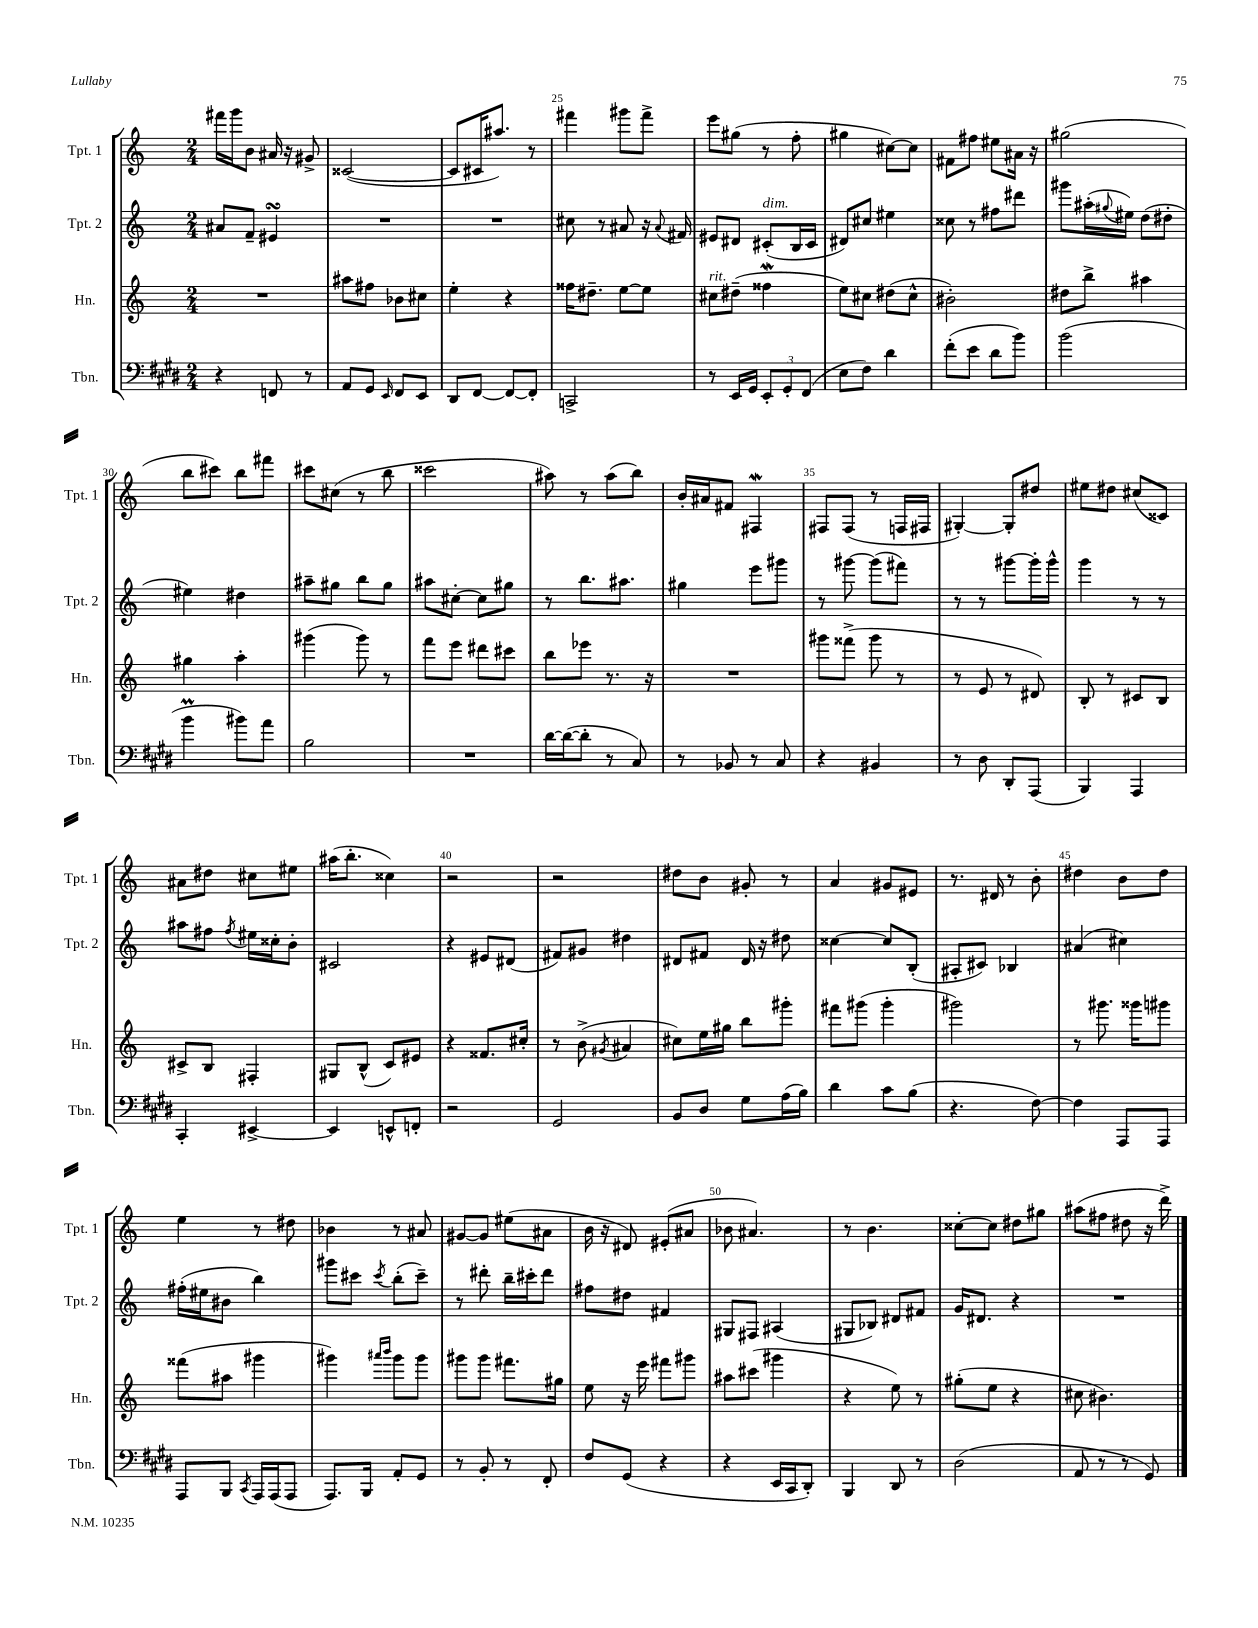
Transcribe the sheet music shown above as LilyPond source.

<<
\new StaffGroup <<
\new Staff = "s0" \with { instrumentName = "Tpt. 1" shortInstrumentName = "Tpt. 1" } {
    \clef treble \key c \major \numericTimeSignature \time 2/4
    fis'''16 g'''16 b'8 ais'16 r16 gis'8-> |
    cisis'2~( |
    cisis'8 cis'16 ais''8.) r8 |
    fis'''4 gis'''8 fis'''8-> |
    e'''8 gis''8( r8 f''8-. |
    gis''4 cis''8~) cis''8 |
    fis'8 fis''8 eis''8 ais'16 r16 |
    gis''2( |
    b''8 cis'''8) b''8 fis'''8 |
    cis'''8 cis''8( r8 b''8 |
    cisis'''2 |
    ais''8) r8 ais''8( b''8) |
    b'16-. ais'16 fis'8 fis4\mordent |
    fis8 fis8( r8 f16 fis16 |
    gis4~-.) gis8-. dis''8 |
    eis''8 dis''8 cis''8( cisis'8) |
    ais'8 dis''8 cis''8 eis''8 |
    ais''16( b''8.-. cisis''4) |
    r2 |
    r2 |
    dis''8 b'8 gis'8-. r8 |
    a'4 gis'8 eis'8 |
    r8. dis'16 r8 b'8-. |
    dis''4 b'8 dis''8 |
    e''4 r8 dis''8 |
    bes'4 r8 ais'8 |
    gis'8~ gis'8 eis''8( ais'8 |
    b'16 r16 dis'8) eis'8-.( ais'8 |
    bes'8 ais'4.) |
    r8 b'4. |
    cisis''8~-. cisis''8 dis''8 gis''8 |
    ais''8( fis''8 dis''8 r16 d'''16->) \bar "|." |
}
\new Staff = "s1" \with { instrumentName = "Tpt. 2" shortInstrumentName = "Tpt. 2" } {
    \clef treble \key c \major \numericTimeSignature \time 2/4
    ais'8 f'8-- eis'4\turn |
    R2 |
    R2 |
    cis''8 r8 ais'8 r16 \appoggiatura { ais'8 } fis'16 |
    eis'8 dis'8 cis'8-.^\markup { \italic "dim." }( b16 cis'16 |
    dis'8) cis''8 eis''4 |
    cisis''8 r8 fis''8 dis'''8 |
    gis'''8 ais''16-.( \appoggiatura { gis''8 } eis''16) d''8( dis''8-. |
    eis''4) dis''4 |
    ais''8-- gis''8 b''8 gis''8 |
    ais''8 cis''8~-. cis''8 gis''8 |
    r8 b''8. ais''8. |
    gis''4 e'''8 gis'''8 |
    r8 gis'''8~ gis'''8( fis'''8) |
    r8 r8 gis'''8~ gis'''16-. gis'''16-^ |
    g'''4 r8 r8 |
    ais''8 fis''8 \acciaccatura { fis''8 } eis''16 cisis''16-. b'8-. |
    cis'2 |
    r4 eis'8 dis'8( |
    fis'8) gis'8 dis''4 |
    dis'8 fis'8 dis'16 r16 dis''8 |
    cisis''4~ cisis''8 b8-.( |
    ais8-. cis'8) bes4 |
    ais'4( cis''4) |
    fis''16-.( eis''16 bis'8 b''4) |
    gis'''8 cis'''8 \acciaccatura { cis'''8 } b''8-.( cis'''8--) |
    r8 dis'''8-. b''16-- cis'''16-. dis'''8 |
    fis''8 dis''8 fis'4 |
    gis8 fis8 ais4( |
    gis8 bes8) dis'8 fis'8 |
    g'16 dis'8. r4 |
    R2 \bar "|." |
}
\new Staff = "s2" \with { instrumentName = "Hn." shortInstrumentName = "Hn." } {
    \clef treble \key c \major \numericTimeSignature \time 2/4
    R2 |
    ais''8 fis''8 bes'8 cis''8 |
    e''4-. r4 |
    fisis''16 dis''8.-- e''8~ e''8 |
    cis''8^\markup { \italic "rit." } dis''8--( fisis''4\mordent |
    e''8) cis''8 dis''8( cis''8-^ |
    bis'2-.) |
    dis''8 b''8-> ais''4 |
    gis''4 a''4-. |
    gis'''4( gis'''8) r8 |
    f'''8 e'''8 dis'''8 cis'''8 |
    b''8 ees'''8 r8. r16 |
    R2 |
    gis'''8 fisis'''8->( gis'''8 r8 |
    r8 e'8 r8 dis'8) |
    b8-. r8 cis'8 b8 |
    cis'8-> b8 fis4-. |
    gis8 b8-^( c'8) eis'8 |
    r4 fisis'8. cis''16-. |
    r8 b'8->( \acciaccatura { gis'8 } ais'4 |
    cis''8) e''16 gis''16 b''8 gis'''8-. |
    fis'''8 gis'''8( gis'''4-. |
    gis'''2) |
    r8 gis'''8. gisis'''16 gis'''8 |
    fisis'''8( ais''8 gis'''4 |
    gis'''4) \grace { ais'''16 b'''16 } gis'''8 gis'''8 |
    gis'''8 gis'''8 fis'''8. gis''16 |
    e''8 r16 e'''16 fis'''8 gis'''8 |
    ais''8 cis'''8( gis'''4 |
    r4 e''8) r8 |
    gis''8-.( e''8 r4 |
    cis''8 bis'4.) \bar "|." |
}
\new Staff = "s3" \with { instrumentName = "Tbn." shortInstrumentName = "Tbn." } {
    \clef bass \key e \major \numericTimeSignature \time 2/4
    r4 f,8 r8 |
    a,8 gis,8 \grace { e,16 } fis,8 e,8 |
    dis,8 fis,8~ fis,8~ fis,8-. |
    c,2-> |
    r8 e,16 gis,16 \tuplet 3/2 { e,8-. gis,8-. fis,8( } |
    e8 fis8) dis'4 |
    fis'8-.( e'8 dis'8 b'8) |
    b'2( |
    b'4\prall bis'8) a'8 |
    b2 |
    R2 |
    dis'16~ dis'16~( dis'8-. r8 cis8) |
    r8 bes,8 r8 cis8 |
    r4 bis,4 |
    r8 dis8 dis,8-. a,,8( |
    b,,4) a,,4 |
    cis,4-. eis,4~-> |
    eis,4 e,8-^ f,8-. |
    r2 |
    gis,2 |
    b,8 dis8 gis8 a16( b16) |
    dis'4 cis'8 b8( |
    r4. fis8~) |
    fis4 a,,8 a,,8 |
    a,,8 b,,8 \acciaccatura { cis,8 } a,,16 a,,16( a,,8 |
    a,,8.) b,,16 a,8-. gis,8 |
    r8 b,8-. r8 fis,8-. |
    fis8 gis,8( r4 |
    r4 e,16 cis,16 dis,8-.) |
    b,,4 dis,8 r8 |
    dis2( |
    a,8 r8 r8 gis,8) \bar "|." |
}
>>
>>
\layout { \context { \Score currentBarNumber = #22 \override BarNumber.break-visibility = ##(#f #t #t) barNumberVisibility = #(every-nth-bar-number-visible 5) } }
